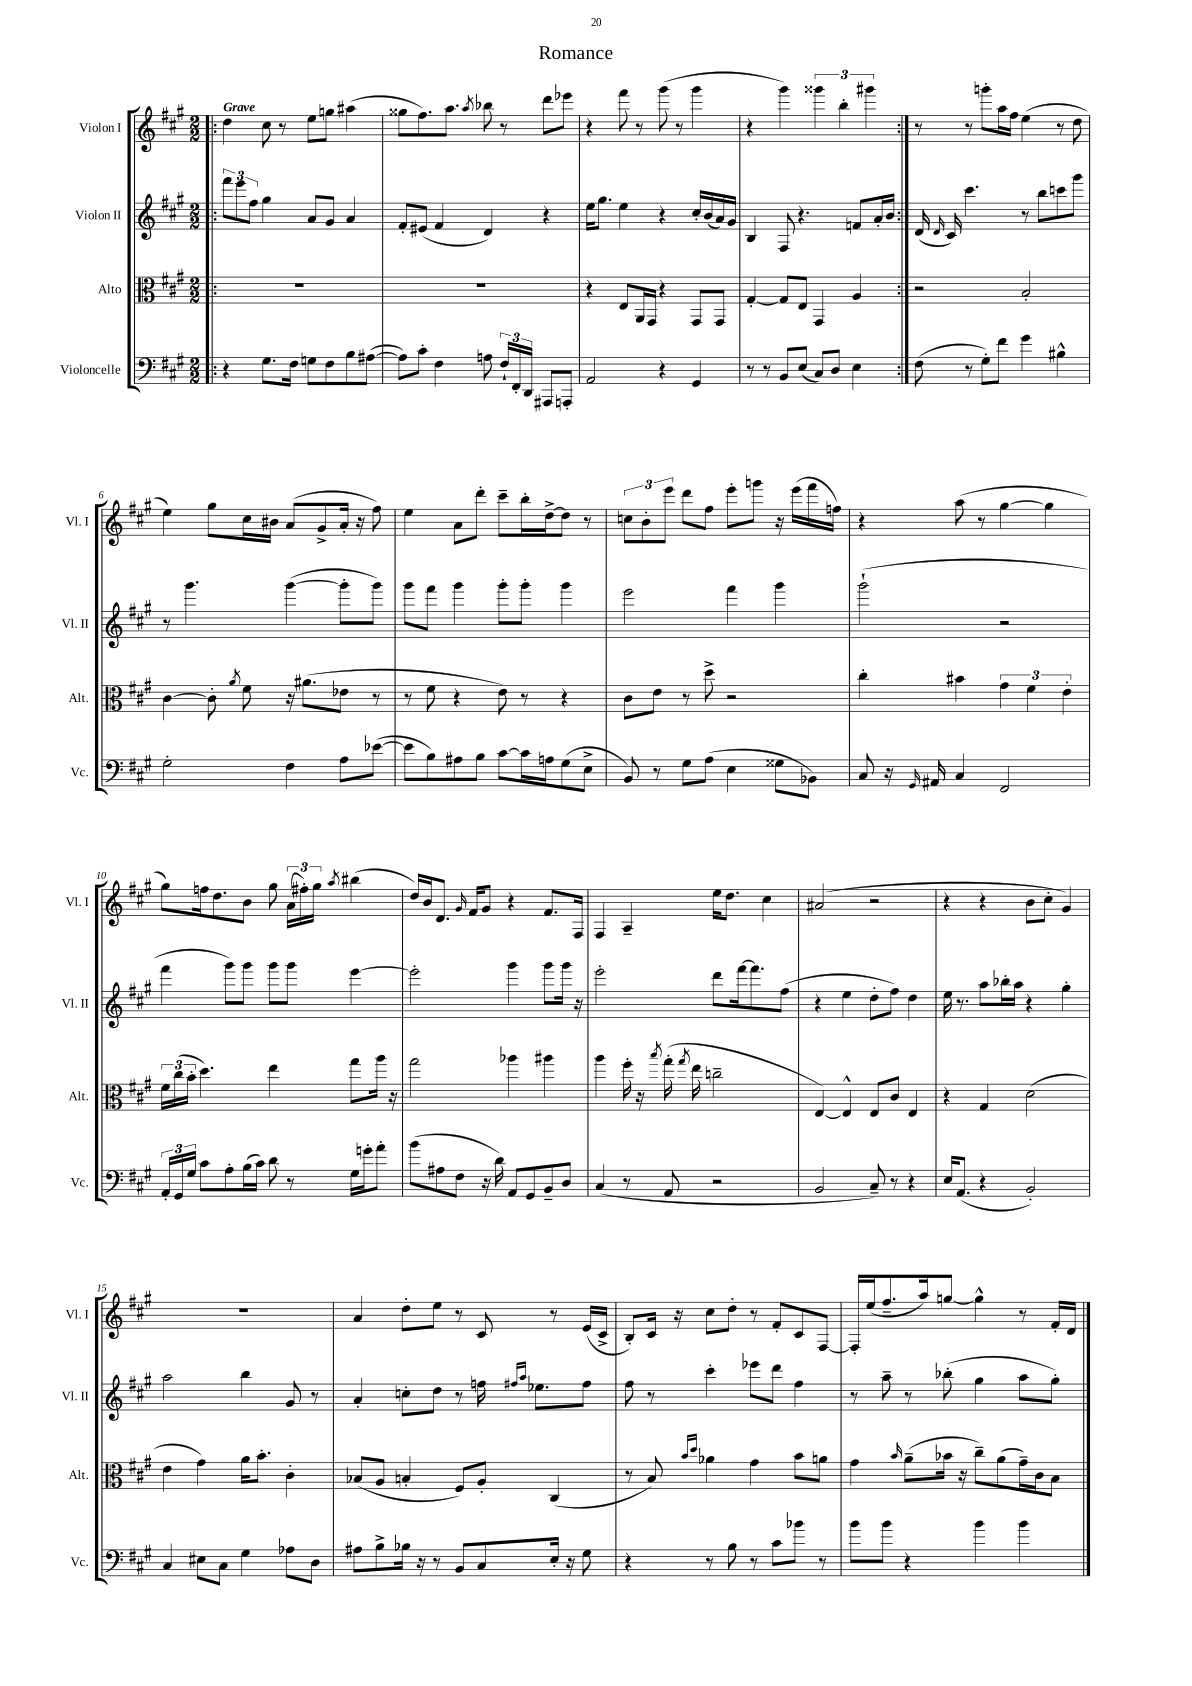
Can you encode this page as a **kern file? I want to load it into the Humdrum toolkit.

**kern	**kern	**kern	**kern
*staff4	*staff3	*staff2	*staff1
*clefF4	*clefC3	*clefG2	*clefG2
*k[f#c#g#]	*k[f#c#g#]	*k[f#c#g#]	*k[f#c#g#]
*M2/2	*M2/2	*M2/2	*M2/2
=!|:	=!|:	=!|:	=!|:
4r	1r	12fff#\L	4dd\
.	.	12eee\	.
.	.	12ff#\J	.
8.G#\L	.	4gg#\	8cc#\
.	.	.	8r
16F#\Jk	.	.	.
8G\L	.	8a/L	8ee\L
8F#\	.	8g#/J	8gg\J
8B\	.	4a/	(4aa#\
([8A#\J	.	.	.
=	=	=	=
8A#\]L)	1r	8f#'/L	8gg##\L
8c#'\J	.	(8e#/J	8.ff#\)
4F#\	.	4f#/	.
.	.	.	8.aa\J
.	.	.	8qaa/
8A\	.	4d/)	8bb-\
24F#`/LL	.	.	8r
24FF#'/	.	.	.
24DD/JJ	.	.	.
8AAA#/L	.	4r	8ddd\L
8AAA'/J	.	.	8eee-\J
=	=	=	=
2AA/	4r	16ee\LK	4r
.	.	8.gg#\J	.
.	8E/L	4ee\	8fff#\
.	16AA/L	.	8r
.	16GG#/JJ	.	.
4r	4r	4r	(8ggg#\
.	.	.	8r
4GG#/	8GG#/L	16cc#'/LL	4ggg#\
.	.	(16b/	.
.	8GG#/J	16a/)	.
.	.	16g#/JJ	.
=	=	=	=
8r	[4G#'/	4B/	4r
8r	.	.	.
8BB/L	8G#/]L	8F#/	4ggg#\)
(8E/J	8E/J	4.r	.
8C#/L)	4GG#/	.	6ggg##\
8D/J	.	.	.
.	.	.	6bb'\
4E\	4A/	8f/L	.
.	.	.	6ggg#\
.	.	16a'/L	.
.	.	16b/JJ	.
=:|!	=:|!	=:|!	=:|!
(8F#\	2r	(16d/	8r
.	.	16qqd/	.
.	.	16c#/)	.
8r	.	4.ccc#\	8r
8G#'\L)	.	.	8ggg'\L
8f#\J	.	.	16aa\L
.	.	.	16ff#\JJ
4g#\	2B'/	8r	(4ee\
.	.	8bb\L	.
4B#^^\	.	8ccc\	8r
.	.	8ggg#\J	8dd\
=	=	=	=
2G#'\	[4c#\	8r	4ee\)
.	.	4.ggg#\	.
.	8c#'\]	.	8gg#\L
.	8qa/	.	.
.	8f#\	.	16cc#\L
.	.	.	16b#\JJ
4F#\	16r	([4ggg#\	(8a/L
.	(8.a#\L	.	.
.	.	.	8g#^/
8A\L	8e-\J	8ggg#'\]L	16a'/Jk
.	.	.	16r
([8e-\J	8r	8ggg#\J)	8ff#\)
=	=	=	=
8e-\]L	8r	8ggg#\L	4ee\
8B\)	8f#\	8fff#\J	.
8A#\	4r	4ggg#\	8a\L
8B\J	.	.	8ddd'\J
[8c#\L	8e\)	8ggg#'\L	8ccc#~\L
16c#\]L	8r	8ggg#'\J	16bb'\L
16A\J	.	.	[16dd^\J
(8G#\	4r	4ggg#\	8dd\]J
8E^\J	.	.	8r
=	=	=	=
8BB/)	8c#\L	2eee\	12cc\L
.	.	.	12b'\
8r	8e\J	.	.
.	.	.	12eee\J
8G#\L	8r	.	8ddd\L
(8A\J	8dd^\	.	8ff#\J
4E\	2r	4fff#\	8eee'\L
.	.	.	8ggg\J
8G##\L	.	4ggg#\	16r
.	.	.	(16eee\LL
8BB-\J)	.	.	16fff#\
.	.	.	16ff\JJ)
=	=	=	=
8C#/	4cc#'\	(2ggg#`\	4r
16r	.	.	.
16qqGG#/	.	.	.
16AA#/	.	.	.
4C#/	4b#\	.	(8aa\
.	.	.	8r
2FF#/	6g#\	2r	[4gg#\
.	6f#\	.	.
.	.	.	4gg#\]
.	6e'\	.	.
=	=	=	=
24AA'/LL	24f#\LL	4fff#\	8gg#\L)
24GG#/	(24cc#\	.	.
24G#/JJ	24b'\JJ	.	.
8c#\L	4.dd\)	.	16ff\k
.	.	.	8.dd\
8A'\	.	8ggg#\L)	.
(16B\L	.	8ggg#\J	8b\J
16c#\JJ)	.	.	.
8d\	4ee\	8ggg#\L	8gg#\
8r	.	8ggg#\J	(24a\LL
.	.	.	24ff#'\)
.	.	.	24gg#\JJ
.	.	.	8qaa/
16G#\LL	8gg#\L	[4eee\	(4bb#\
16g'\J	.	.	.
8a'\J	16aa\Jk	.	.
.	16r	.	.
=	=	=	=
(8b\L	2gg#\	2eee'\]	16dd/LL)
.	.	.	16b/J
8A#\	.	.	8.d/J
8F#\J	.	.	.
.	.	.	16qqg#/
.	.	.	16f#/LK
16r	.	.	8g#/J
16d\)	.	.	.
8AA/L	4aa-\	4ggg#\	4r
8GG#/	.	.	.
8BB~/	4aa#\	8ggg#\L	8.f#/L
8D/J	.	16ggg#\Jk	.
.	.	16r	16F#/Jk
=	=	=	=
(4C#/	4aa\	2eee'\	4F#/
8r	16ff#'\	.	4A~/
.	16r	.	.
.	8qbb/	.	.
8AA/	(16gg#'\	.	.
.	8qgg#/	.	.
.	16ee\	.	.
2r	2cc~\	8ddd\L	16ee\LK
.	.	.	8.dd\J
.	.	[16fff#\k	.
.	.	8.fff#\]	.
.	.	.	4cc#\
.	.	(8ff#\J	.
=	=	=	=
2BB/	[4E/)	4r	(2a#/
.	4E^^/]	4ee\	.
8C#~/)	8E/L	8dd'\L	2r
8r	8c#/J	8ff#\J)	.
4r	4E/	4dd\	.
=	=	=	=
16E/LK	4r	16ee\	4r
(8.AA/J	.	8.r	.
4r	4G#/	8aa\L	4r
.	.	16bb-'\L	.
.	.	16aa\JJ	.
2BB'/)	(2d\	4r	8b\L
.	.	.	8cc#'\J
.	.	4gg#'\	4g#/)
=	=	=	=
4C#/	4e\	2aa\	1r
8E#\L	4g#\)	.	.
8C#\J	.	.	.
4G#\	16a\LK	4bb\	.
.	8.b'\J	.	.
8A-\L	4c#'\	8g#/	.
8D\J	.	8r	.
=	=	=	=
8A#\L	(8B-/L	4a'/	4a/
8B^\	8A/J	.	.
16B-\Jk	4B'/	8cc'\L	8dd'\L
16r	.	.	.
8r	.	8dd\J	8ee\J
8BB/L	8F#/L)	8r	8r
8C#/	8A'/J	16ff\	8c#/
.	.	16qqff#/LL	.
.	.	16qqaa/JJ	.
.	.	8.ee-\L	.
16E'/Jk	(4C#/	.	8r
16r	.	.	.
8G#\	.	8ff#\J	(16e/LL
.	.	.	16c#^/JJ
=	=	=	=
4r	8r	8ff#\	8B'/L)
.	8B/)	8r	16c#/Jk
.	.	.	16r
.	16qqb/LL	.	.
.	16qqdd/JJ	.	.
8r	4a-\	4ccc#'\	8cc#\L
8B\	.	.	8dd'\J
8r	4g#\	8eee-\L	8r
8c#\L	.	8ddd\J	8f#'/L
8b-\J	8b\L	4ff#\	8c#/
8r	8a\J	.	[8F#/J
=	=	=	=
8b\L	4g#\	8r	16F#'/]LL
.	.	.	(16ee/J
8b\J	.	8aa~\	8.ff#~/
.	16qqb/	.	.
4r	(8a~\L	8r	.
.	.	.	16aa/k)
.	16b-\Jk	(8bb-'\	[8gg/J
.	16r	.	.
4b\	8cc#~\L)	4gg#\	4gg^^\]
.	(8a\	.	.
4b\	16g#~\L)	8aa\L	8r
.	16c#\J	.	.
.	8B\J	8gg#'\J)	16f#'/LL
.	.	.	16d/JJ
==	==	==	==
*-	*-	*-	*-
